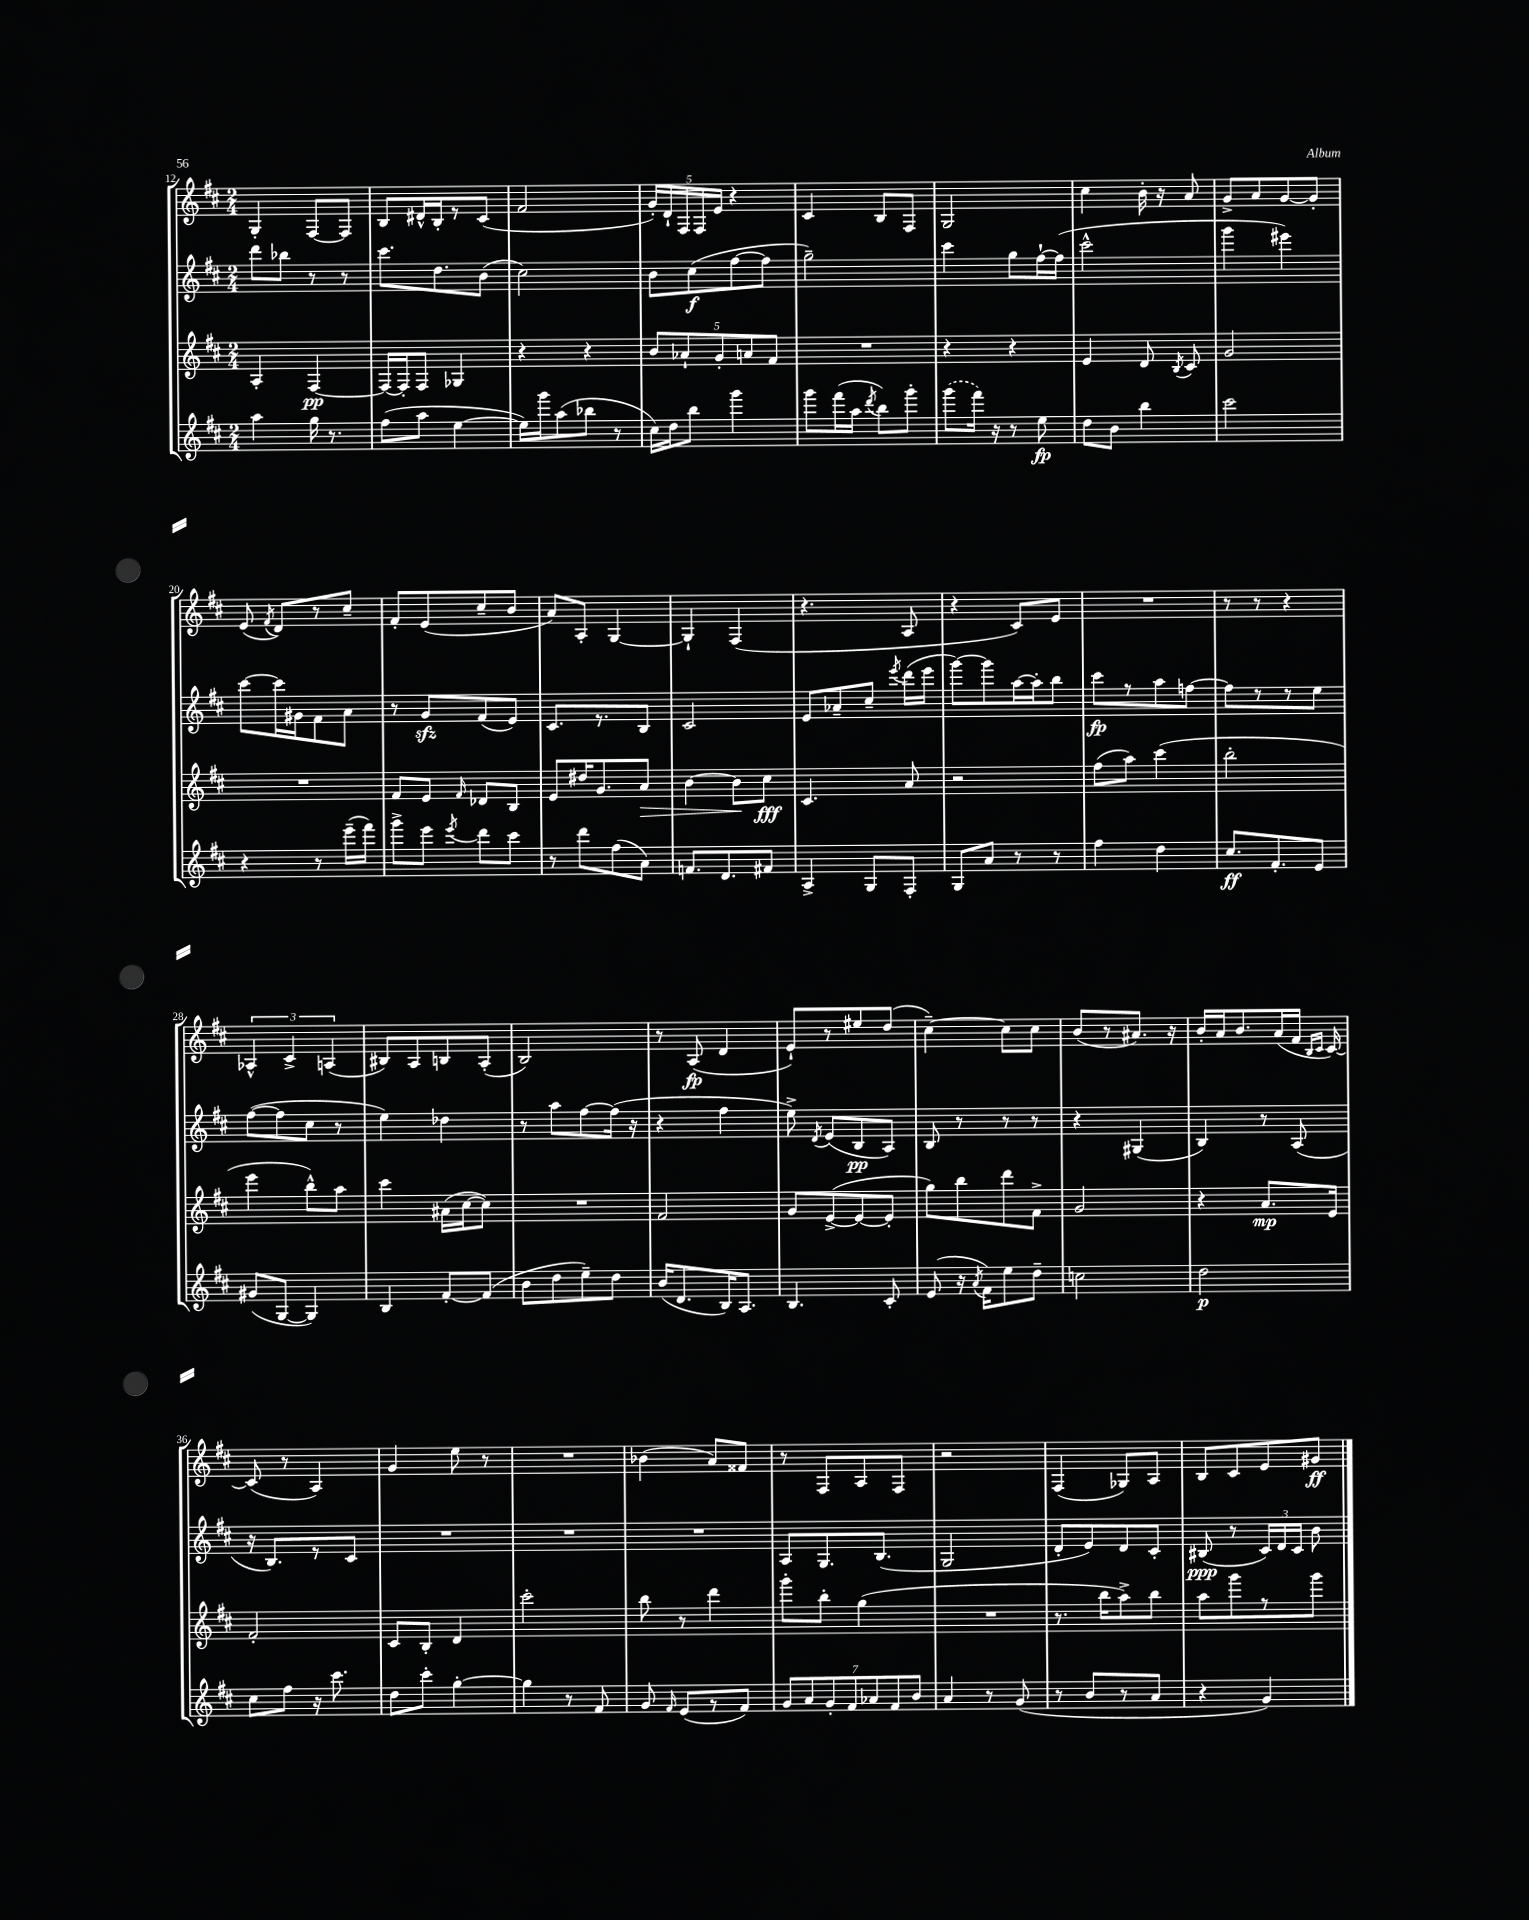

**kern	**dynam	**kern	**dynam	**kern	**dynam	**kern	**dynam
*part4	*part4	*part3	*part3	*part2	*part2	*part1	*part1
*staff4	*staff4	*staff3	*staff3	*staff2	*staff2	*staff1	*staff1
*clefG2	*	*clefG2	*	*clefG2	*	*clefG2	*
*k[f#c#]	*	*k[f#c#]	*	*k[f#c#]	*	*k[f#c#]	*
*M2/4	*	*M2/4	*	*M2/4	*	*M2/4	*
=12	=12	=12	=12	=12	=12	=12	=12
4aa\	.	4A'/	.	8ddd\L	.	4G'/	.
.	.	.	.	8bb-X\J	.	.	.
16gg\	.	[4F#/	pp	8r	.	[8F#/L	.
8.r	.	.	.	.	.	.	.
.	.	.	.	8r	.	8F#/J]	.
=13	=13	=13	=13	=13	=13	=13	=13
(8ff#\L	.	16F#/LL_	.	8.ccc#\L	.	8B/L	.
.	.	16F#'/J]	.	.	.	.	.
8aa\J	.	8F#/J	.	.	.	16d#X^^/L	.
.	.	.	.	8.dd\	.	16B'/J	.
[4ee\	.	4G-X/	.	.	.	8r	.
.	.	.	.	(8b\J	.	(8c#/J	.
=14	=14	=14	=14	=14	=14	=14	=14
16ee\LL])	.	4r	.	2cc#\)	.	2f#/	.
16ggg\J	.	.	.	.	.	.	.
(8aa\	.	.	.	.	.	.	.
8bb-X\J	.	4r	.	.	.	.	.
8r	.	.	.	.	.	.	.
=15	=15	=15	=15	=15	=15	=15	=15
16cc#\LL)	.	10b/L	.	8b\L	.	20g'/LL)	.
.	.	.	.	.	.	20d`/	.
16dd\J	.	.	.	.	.	.	.
.	.	10a-X`/	.	.	.	20F#/	.
8bb\J	.	.	.	(8cc#\	f	.	.
.	.	.	.	.	.	20F#/	.
.	.	10g'/	.	.	.	20e/JJ	.
4ggg\	.	.	.	[8ff#\	.	4r	.
.	.	10an/	.	.	.	.	.
.	.	.	.	8ff#\J]	.	.	.
.	.	10f#/J	.	.	.	.	.
=16	=16	=16	=16	=16	=16	=16	=16
8ggg\L	.	2r	.	2gg~\)	.	4c#/	.
(16fff#\L	.	.	.	.	.	.	.
16aa\JJ	.	.	.	.	.	.	.
8qddd/	.	.	.	.	.	.	.
8bb\L)	.	.	.	.	.	8B/L	.
8ggg'\J	.	.	.	.	.	8F#/J	.
=17	=17	=17	=17	=17	=17	=17	=17
(8ggg\L	.	4r	.	4ccc#\	.	2G/	.
16fff#\Jk)	.	.	.	.	.	.	.
16r	.	.	.	.	.	.	.
8r	.	4r	.	8gg\L	.	.	.
8ee\	fp	.	.	[16ff#`\L	.	.	.
.	.	.	.	(16ff#\JJ]	.	.	.
=18	=18	=18	=18	=18	=18	=18	=18
8dd\L	.	4e/	.	2ccc#^^\	.	4cc#\	.
8b\J	.	.	.	.	.	.	.
4bb\	.	8d/	.	.	.	16b'\	.
.	.	.	.	.	.	16r	.
.	.	8qB/	.	.	.	.	.
.	.	8c#/	.	.	.	8a/	.
=19	=19	=19	=19	=19	=19	=19	=19
2ccc#\	.	2g/	.	4ggg\	.	8g^/L	.
.	.	.	.	.	.	8a/	.
.	.	.	.	4eee#X\)	.	[8g/	.
.	.	.	.	.	.	8g'/J]	.
!!LO:LB:g=z
=20	=20	=20	=20	=20	=20	=20	=20
4r	.	2r	.	[8ccc#\L	.	(8e/	.
.	.	.	.	.	.	8qf#/	.
.	.	.	.	16ccc#\L]	.	8d/L)	.
.	.	.	.	16g#X\J	.	.	.
8r	.	.	.	8f#\	.	8r	.
(16eee~\LL	.	.	.	8a\J	.	8cc#~/J	.
16fff#\JJ)	.	.	.	.	.	.	.
=21	=21	=21	=21	=21	=21	=21	=21
8ggg^\L	.	8f#/L	.	8r	.	8f#'/L	.
8eee\J	.	8e/J	.	8gzz/L	.	(8e/	.
8qeee/	.	16qqf#/	.	.	.	.	.
8ddd\L	.	8d-X/L	.	(8f#/	.	8cc#~/	.
8ccc#\J	.	8B/J	.	8e/J)	.	8b/J	.
=22	=22	=22	=22	=22	=22	=22	=22
8r	.	8e/L	.	8.c#/L	.	8a/L)	.
8ddd\L	.	16dd#X/K	.	.	.	8A'/J	.
.	.	8.g/	.	8.r	.	.	.
(8ff#\	.	.	.	.	.	[4G/	.
!	!	!	!LO:HP:b	!	!	!	!
8a\J)	.	8a/J	>	8B/J	.	.	.
=23	=23	=23	=23	=23	=23	=23	=23
8.fn/L	.	[4b\	.	2c#/	.	4G`/]	.
8.d/	.	.	.	.	.	.	.
.	.	8b\L]	.	.	.	(4F#/	.
8f#X/J	.	8cc#\J	] fff	.	.	.	.
=24	=24	=24	=24	=24	=24	=24	=24
4A^/	.	4.c#/	.	8e/L	.	4.r	.
.	.	.	.	8a-X~/	.	.	.
8G/L	.	.	.	8cc#~/J	.	.	.
.	.	.	.	8qeee/	.	.	.
8F#'/J	.	8a/	.	(16ddd\LL	.	8A/	.
.	.	.	.	16eee\JJ	.	.	.
=25	=25	=25	=25	=25	=25	=25	=25
8G/L	.	2r	.	[8ggg\L)	.	4r	.
8a/J	.	.	.	8ggg\]	.	.	.
8r	.	.	.	[16aa\L	.	8c#/L)	.
.	.	.	.	16aa'\J]	.	.	.
8r	.	.	.	8bb\J	.	8e/J	.
=26	=26	=26	=26	=26	=26	=26	=26
4ff#\	.	(8ff#\L	.	8ccc#\L	fp	2r	.
.	.	8aa\J)	.	8r	.	.	.
4dd\	.	(4ccc#\	.	8aa\	.	.	.
.	.	.	.	[8ffn\J	.	.	.
=27	=27	=27	=27	=27	=27	=27	=27
8.cc#/L	ff	2bb'\	.	8ff\L]	.	8r	.
.	.	.	.	8r	.	8r	.
8.f#'/	.	.	.	.	.	.	.
.	.	.	.	8r	.	4r	.
8e/J	.	.	.	8ee\J	.	.	.
!!LO:LB:g=z
=28	=28	=28	=28	=28	=28	=28	=28
(8g#X/L	.	4eee\	.	([8ff#\L	.	6A-X^^/	.
[8G/J	.	.	.	8ff#\]	.	.	.
.	.	.	.	.	.	6c#^/	.
4G/])	.	8bb^^\L)	.	8cc#\J	.	.	.
.	.	.	.	.	.	(6An/	.
.	.	8aa\J	.	8r	.	.	.
=29	=29	=29	=29	=29	=29	=29	=29
4B/	.	4ccc#\	.	4ee\)	.	8B#X/L)	.
.	.	.	.	.	.	8A/	.
[8f#'/L	.	(16a#X\LL	.	4dd-X\	.	8Bn/	.
.	.	[16cc#\J	.	.	.	.	.
(8f#/J]	.	8cc#\J])	.	.	.	(8A'/J	.
=30	=30	=30	=30	=30	=30	=30	=30
8b\L	.	2r	.	8r	.	2B/)	.
8dd\	.	.	.	8aa\L	.	.	.
8ee~\)	.	.	.	[8ff#\	.	.	.
8dd\J	.	.	.	(16ff#\Jk]	.	.	.
.	.	.	.	16r	.	.	.
=31	=31	=31	=31	=31	=31	=31	=31
(16b/KL	.	2f#/	.	4r	.	8r	.
8.d/	.	.	.	.	.	.	.
.	.	.	.	.	.	(8A/	fp
16B/K)	.	.	.	4ff#\	.	4d/	.
8.A/J	.	.	.	.	.	.	.
=32	=32	=32	=32	=32	=32	=32	=32
4.B/	.	8g/L	.	8ee^\)	.	8e`/L)	.
.	.	.	.	8qd/	.	.	.
.	.	([8e^/	.	(8e/L	.	8r	.
.	.	8e/_	.	8B/	pp	8ee#X/	.
8c#'/	.	8e'/J]	.	8A/J)	.	(8dd/J	.
=33	=33	=33	=33	=33	=33	=33	=33
(8e/	.	8gg\L)	.	8B/	.	[4cc#~\)	.
16r	.	8bb\	.	8r	.	.	.
8qa/	.	.	.	.	.	.	.
16f#\KL)	.	.	.	.	.	.	.
8ee\	.	8ddd\	.	8r	.	8cc#\L]	.
8dd~\J	.	8f#^\J	.	8r	.	8cc#\J	.
=34	=34	=34	=34	=34	=34	=34	=34
2ccn\	.	2g/	.	4r	.	(8b/L	.
.	.	.	.	.	.	8r	.
.	.	.	.	(4G#X/	.	8.a#X/J)	.
.	.	.	.	.	.	16r	.
=35	=35	=35	=35	=35	=35	=35	=35
2dd\	p	4r	.	4B/)	.	16b'/LL	.
.	.	.	.	.	.	16a/J	.
.	.	.	.	.	.	8.b/	.
.	.	8.a/L	mp	8r	.	.	.
.	.	.	.	.	.	(16a/L	.
.	.	.	.	(8A/	.	16f#/JJ	.
.	.	.	.	.	.	16qqB/LL	.
.	.	.	.	.	.	16qqc#/JJ	.
.	.	16e/Jk	.	.	.	[16c#/)	.
!!LO:LB:g=z
=36	=36	=36	=36	=36	=36	=36	=36
8cc#\L	.	2f#'/	.	16r	.	(8c#/]	.
.	.	.	.	8.B/L)	.	.	.
8ff#\J	.	.	.	.	.	8r	.
16r	.	.	.	8r	.	4A/)	.
8.ccc#\	.	.	.	.	.	.	.
.	.	.	.	8c#/J	.	.	.
=37	=37	=37	=37	=37	=37	=37	=37
8dd\L	.	8c#/L	.	2r	.	4g/	.
8ccc#'\J	.	8B'/J	.	.	.	.	.
[4gg'\	.	4d/	.	.	.	8ee\	.
.	.	.	.	.	.	8r	.
=38	=38	=38	=38	=38	=38	=38	=38
4gg\]	.	2ccc#'\	.	2r	.	2r	.
8r	.	.	.	.	.	.	.
8f#/	.	.	.	.	.	.	.
=39	=39	=39	=39	=39	=39	=39	=39
8g/	.	8bb\	.	2r	.	(4b-X\	.
16qqf#/	.	.	.	.	.	.	.
(8e/L	.	8r	.	.	.	.	.
8r	.	4ddd\	.	.	.	8a/L)	.
8f#/J)	.	.	.	.	.	8f##X/J	.
=40	=40	=40	=40	=40	=40	=40	=40
14g/L	.	8ggg'\L	.	8A/L	.	8r	.
14a/	.	.	.	.	.	.	.
.	.	8bb'\J	.	8.G/	.	8F#/L	.
14g'/	.	.	.	.	.	.	.
14f#/	.	.	.	.	.	.	.
.	.	(4gg\	.	.	.	8A/	.
14a-X/	.	.	.	.	.	.	.
.	.	.	.	(8.B/J	.	.	.
14f#/	.	.	.	.	.	.	.
.	.	.	.	.	.	8F#/J	.
14b/J	.	.	.	.	.	.	.
=41	=41	=41	=41	=41	=41	=41	=41
4a/	.	2r	.	2G/	.	2r	.
8r	.	.	.	.	.	.	.
(8g/	.	.	.	.	.	.	.
=42	=42	=42	=42	=42	=42	=42	=42
8r	.	8.r	.	8d'/L	.	(4F#/	.
8b/L	.	.	.	8e/)	.	.	.
.	.	16bb\KL	.	.	.	.	.
8r	.	8aa^\)	.	8d/	.	8G-X/L)	.
8a/J	.	8bb\J	.	8c#'/J	.	8A/J	.
=43	=43	=43	=43	=43	=43	=43	=43
4r	.	8aa\L	.	(8B#X/	ppp	8B/L	.
.	.	8ggg\	.	8r	.	8c#/	.
4g/)	.	8r	.	24c#/LL)	.	8e/	.
.	.	.	.	24d/	.	.	.
.	.	.	.	24c#/JJ	.	.	.
.	.	8ggg\J	.	8b\	.	8g#X/J	ff
==	==	==	==	==	==	==	==
*-	*-	*-	*-	*-	*-	*-	*-
